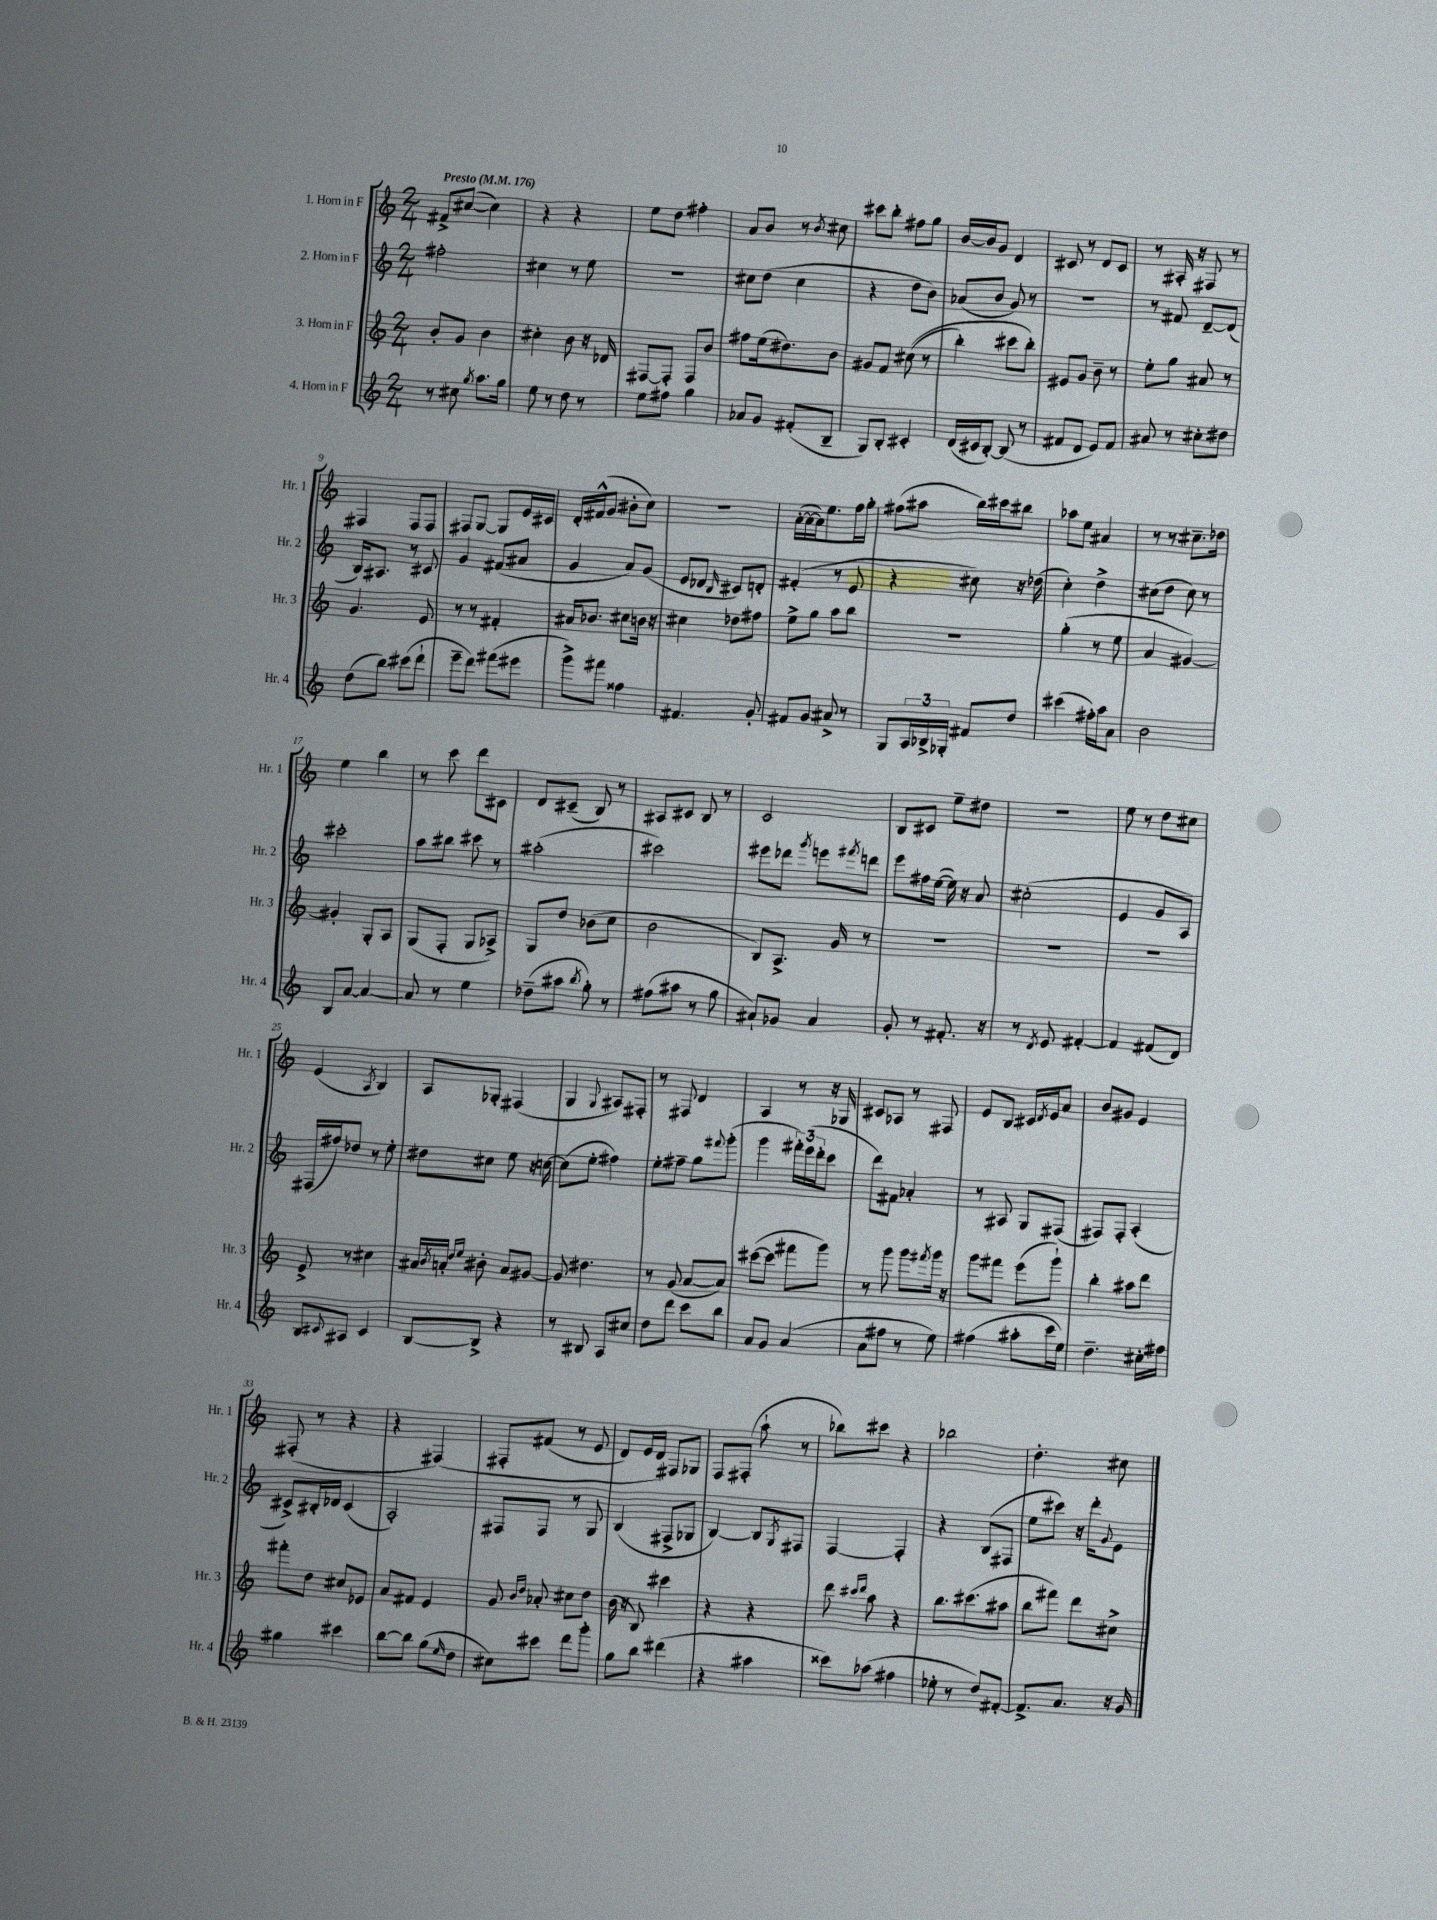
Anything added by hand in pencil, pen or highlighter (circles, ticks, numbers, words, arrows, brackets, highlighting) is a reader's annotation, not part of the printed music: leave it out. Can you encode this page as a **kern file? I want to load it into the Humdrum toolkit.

**kern	**kern	**kern	**kern
*part4	*part3	*part2	*part1
*staff4	*staff3	*staff2	*staff1
*I"4. Horn in F	*I"3. Horn in F	*I"2. Horn in F	*I"1. Horn in F
*I'Hr. 4	*I'Hr. 3	*I'Hr. 2	*I'Hr. 1
*clefG2	*clefG2	*clefG2	*clefG2
*k[]	*k[]	*k[]	*k[]
*M2/4	*M2/4	*M2/4	*M2/4
*MM176	*MM176	*MM176	*MM176
=1	=1	=1	=1
!	!	!	!LO:TX:a:B:t=Presto
8r	8b'/L	2ff#X'\	8f#X^/L
8cc#X\	8g/J	.	([8cc#X/J
8qgg/	.	.	.
8.aa\L	4b\	.	4cc#\])
16gg\Jk	.	.	.
=2	=2	=2	=2
8ee\	4cc#X'\	4cc#X\	4r
8r	.	.	.
8dd\	8b\	8r	4r
8r	16r	8ee\	.
.	16d-X/	.	.
=3	=3	=3	=3
8ee\L	[8F#X/L	2r	8ee\L
8ff#X\J	8F#'/J]	.	8dd\J
4gg\	8F#/L	.	4ff#X'\
.	8b/J	.	.
=4	=4	=4	=4
8a-X/L	8ff#X\L	8cc#X\L	8a/L
8g/J	(16ee\k	(8dd\J	8b/J
.	8.dd#X\)	.	.
(8f#X'/L	.	4cc#\	8r
.	.	.	8qb/
8B~/J	8b\J	.	8cc#X\
=5	=5	=5	=5
8G/L)	8g#X/L	4r	8ccc#X\L
8B'/J	8f/J	.	8bb'\J
4c#X'/	((8cc#X\	8dd\L	8ff#X\L
.	8r	8b\J)	8gg\J
=6	=6	=6	=6
(16d/LL	4bb'\)	(8a-X/L	[16b/LL
16c#X/J	.	.	16b/J]
[8B'/J)	.	8b/J	8g/J
(8B/]	8ccc#X\L	8g/)	4d/
8r	8bb'\J)	8r	.
=7	=7	=7	=7
8f#X/L	8e#X/L	2r	8c#X/
8d/J	8g/J	.	8r
8e/L)	8b~\	.	8d/L
8f#/J	8r	.	8c#/J
=8	=8	=8	=8
8a#X/	8ee'\L	8r	8r
8r	8gg\J	8f#X/	16A#X'/
.	.	.	16r
8cc#X'\L	8a#X/	[8d~/L	8F#X/
8dd#X\J	8r	(8d/J]	8r
!!LO:LB:g=z
=9	=9	=9	=9
(8dd\L	4.g/	16B/KL)	4F#X/
.	.	8.A#X/J	.
8bb\J)	.	.	.
(8ccc#X\L	.	8r	8F#/L
8ddd`\J	8e/	8c#X/	8F#/J
=10	=10	=10	=10
8eee~\L	8r	4g/	8F#X/L
8ddd\J)	8r	.	[8G/J
(8fff#X\L	4f#X'/	(8f#X/L	8G/L]
8eee#X\J	.	8a#X/J	16e/L
.	.	.	16c#X/JJ
=11	=11	=11	=11
8ggg^\L)	16a#X/KL	4g/	16d'/LL
.	8.b-X/J	.	(16f#X^^/J
8fff#X\J	.	.	8g/J
4ff##X\	8cc#X\L	8a/L)	8b#X'\L
.	16bn\Jk	(8g/J	8cc\J)
.	16r	.	.
=12	=12	=12	=12
4.f#X/	4cc#X\	8e/L	2r
.	.	8d-X/J	.
.	.	16qqB/	.
.	8dd-X\L	8c#X/L)	.
8g'/	8ff#X\J	8dn'/J	.
=13	=13	=13	=13
8f#X/L	8ee^\L	(4f#X'/	([16a'\LL
.	.	.	16a\_
8g/J	8gg\J	.	16a\J])
.	.	.	8.ee\
8a#X^/	8aa\L	8r	.
8r	8bb\J	8e/	16ff\L
.	.	.	16gg'\JJ
=14	=14	=14	=14
8G/L	2r	4r	(8ff#X\L
24A/L	.	.	8aa#X\J
24B-X^/	.	.	.
24G-X'/JJ	.	.	.
8f#X/L	.	8cc#X\)	16bb\LL)
.	.	.	16ccc#X\J
8dd/J	.	16r	8bb#X\J
.	.	(16dd-X\	.
=15	=15	=15	=15
(4ccc#X\	(4gg'\	4cc'\)	8aa-X\L
.	.	.	8ee\J
16ff#X'\LL)	8r	4dd^\	4a#X/
16aa\J	.	.	.
8a\J	8ee\	.	.
=16	=16	=16	=16
2b\	4a/	(8cc#X\L	8r
.	.	8dd\J	8r
.	[4g#X/)	8cc#\)	8.cc#X~\L
.	.	8r	.
.	.	.	16dd-X\Jk
!!LO:LB:g=z
=17	=17	=17	=17
8B/L	4g#X'/]	2ccc#X'\	4ee\
[8a/J	.	.	.
4a/_	8G'/L	.	4bb\
.	8A/J	.	.
=18	=18	=18	=18
8a/]	(8G/L	8aa\L	8r
8r	8F'/J	8bb#X\J	8ccc\
4ee\	8G/L	8ccc#X\	8ddd\L
.	8A-X^/J)	8r	8c#X\J
=19	=19	=19	=19
(8dd-X~\L	8G/L	(2aa#X'\	8d/L
8aa#X\J	8dd/J	.	(8c#X~/J
8qbb/	.	.	.
8gg'\)	(8b-X\L	.	8B/)
8r	8cc\J	.	8r
=20	=20	=20	=20
(8ff#X\L	2b\	2ccc#X\)	8A#X/L
8aa#X\J	.	.	8c#X/J
8r	.	.	8B/
8gg\	.	.	8r
=21	=21	=21	=21
8a#X`/L)	8B/L)	8eee#X\L	2c/
8g-X/J	8.A^/J	8ddd-X\J	.
.	.	8qggg/	.
4a#/	.	8eeen\L	.
.	16g/	.	.
.	.	8qfff#X/	.
.	8r	8dddn\J	.
=22	=22	=22	=22
8g'/	2r	8eee\L	8B/L
8r	.	16ff#X\L	8c#X/J
.	.	([16ee\JJ	.
8.f#X'/	.	16ee\])	8ee~\L
.	.	16r	.
.	.	8a/	8dd#X\J
16r	.	.	.
=23	=23	=23	=23
8r	2r	(2cc#X'\	2r
8qd/	.	.	.
8e/	.	.	.
[4f#X'/	.	.	.
=24	=24	=24	=24
4f#/]	2r	4e/	8ee\
.	.	.	8r
(8f#X/L	.	8g/L	8dd\L
8d/J)	.	8A/J)	8cc#X\J
!!LO:LB:g=z
=25	=25	=25	=25
8B/L	8e^/	(16F#X/LL	(4e/
.	.	16ff#X/J)	.
8qqc#X/	.	.	.
8A#X/J	8r	8dd-X/J	.
.	.	.	8qA/
4c#/	4cc#X\	8r	4B/)
.	.	8ee'\	.
=26	=26	=26	=26
[8B/L	16a#X/LL	8dd#X\L	8A/L
.	8qb/	.	.
.	16an'/JJ	.	.
.	16qqdd/LL	.	.
.	16qqee/JJ	.	.
8B^/J]	8b#X'\	8cc#X\J	8G-X'/J
4r	8a/L	8ee\	(4F#X/
.	[8g#X/J	16r	.
.	.	[16ccn\	.
=27	=27	=27	=27
8r	8g#/]	(8cc\L]	4G/
8B#X/	4.dd#X\	8ee'\J	.
.	.	.	8qqG/
8A/L	.	4ff#X\)	8A#X/L)
8cc#X/J	.	.	8F#X'/J
=28	=28	=28	=28
8dd\L	8r	8ee'\L	8r
8ddd\J	(8g/	8ff#X~\J	8F#X/
8ccc\L	[8a/L	8gg\L	4d/
.	.	8qqfff#X/	.
8bb\J	8a/J])	(8ggg'\J	.
=29	=29	=29	=29
8a/L	([8ccc#X\L	4ggg\	4A/
8g/J	8ccc#\J]	.	.
(4a/	8fff#X\L	24fff#X'\LL)	8r
.	.	(24eee\	.
.	.	24ddd'\J	.
.	8ggg\J)	8ccc\J	16r
.	.	.	16G-X/
=30	=30	=30	=30
8a\L	8r	8ddd\L)	8c#X/L
8ff#X\J	8ggg\	8f#X\J	8A-X/J
8r	8ggg\L	4a-X'/	8r
.	8qfff#X/	.	.
8ee\)	16ggg\Jk	.	8F#X/
.	16r	.	.
=31	=31	=31	=31
(4ff#X\	8ggg\L	8r	8e/L
.	8fff#X\J	8A#X/	8B/J
8aa#X'\L	(8eee\L	8G/L	16c#X/LL
.	.	.	8qd/
.	.	.	16e/J
16ccc\L	8ggg`\J)	(8F#X/J	8a/J
16ee\JJ)	.	.	.
=32	=32	=32	=32
4.dd~\	4bb'\	8F#X/L)	8b/L
.	.	8F#'/J	8g#X/J
.	8aa#X\L	(4A'/	4e/
16cc#X'\LL	8ddd\J	.	.
16ff#X\JJ	.	.	.
!!LO:LB:g=z
=33	=33	=33	=33
4gg#X\	8fff#X'\L	8c#X^/L)	(8F#X'/
.	8dd\J	16B#X'/L	8r
.	.	16d-X/JJ	.
4ccc#X\	8cc#X/L	(4c#/	4r
.	8e-X/J	.	.
=34	=34	=34	=34
[8bb\L	8a/L	2A'/)	4r
8bb\J]	8f#X/J	.	.
(8gg\L	4e/	.	(4F#X/)
16qqee/	.	.	.
8dd\J	.	.	.
=35	=35	=35	=35
8cc#X\L)	8g/	8F#X/L	8F#X'/L
.	16qqb/LL	.	.
.	16qqdd/JJ	.	.
8ccc#X\J	8a-X'/	8F#/J	(8f#X/J
8ddd\L	8cc#X\L	8r	8r
8ggg'\J	8dd\J	8G/	8e/
=36	=36	=36	=36
8gg\L	(16b\	(4B/	8d/L)
.	16r	.	.
8bb\J	8B/)	.	16e/L
.	.	.	16d/JJ)
(4ddd#X\	4ccc#X\	8F#X^/L	8F#X/L
.	.	8G-X/J	8G-X/J
=37	=37	=37	=37
4r	4r	[4B/)	8F/L
.	.	.	(8F#X'/J
4aa#X\	4r	8B/L]	8aa`\
.	.	8qG/	.
.	.	8F#X/J	8r
=38	=38	=38	=38
8ccc##X\L)	8ddd\	[4F/	8bb-X\L)
.	16qqccc#X/LL	.	.
.	16qqddd/JJ	.	.
(8aa-X\J	8aa\	.	8ccc#X\J
4ff#X\	4r	4F'/]	4r
=39	=39	=39	=39
8ee-X'\	8.bb\L	4r	2bb-X\
8r	.	.	.
.	(8.ccc#X\	.	.
8dd/L)	.	(8B/L	.
[8f#X'/J	8aa#X\J	8F#X/J	.
=40	=40	=40	=40
8.f#^/L]	8bb\L	8ee\L	4.dd'\
.	8fff#X\J)	8ccc#X\J)	.
8.a/J	.	.	.
.	8ddd\L	16r	.
.	.	16ddd'\KL	.
.	.	8qqg/	.
16r	8cc#X^\J	8e\J	8cc#X\
16g/	.	.	.
==	==	==	==
*-	*-	*-	*-
